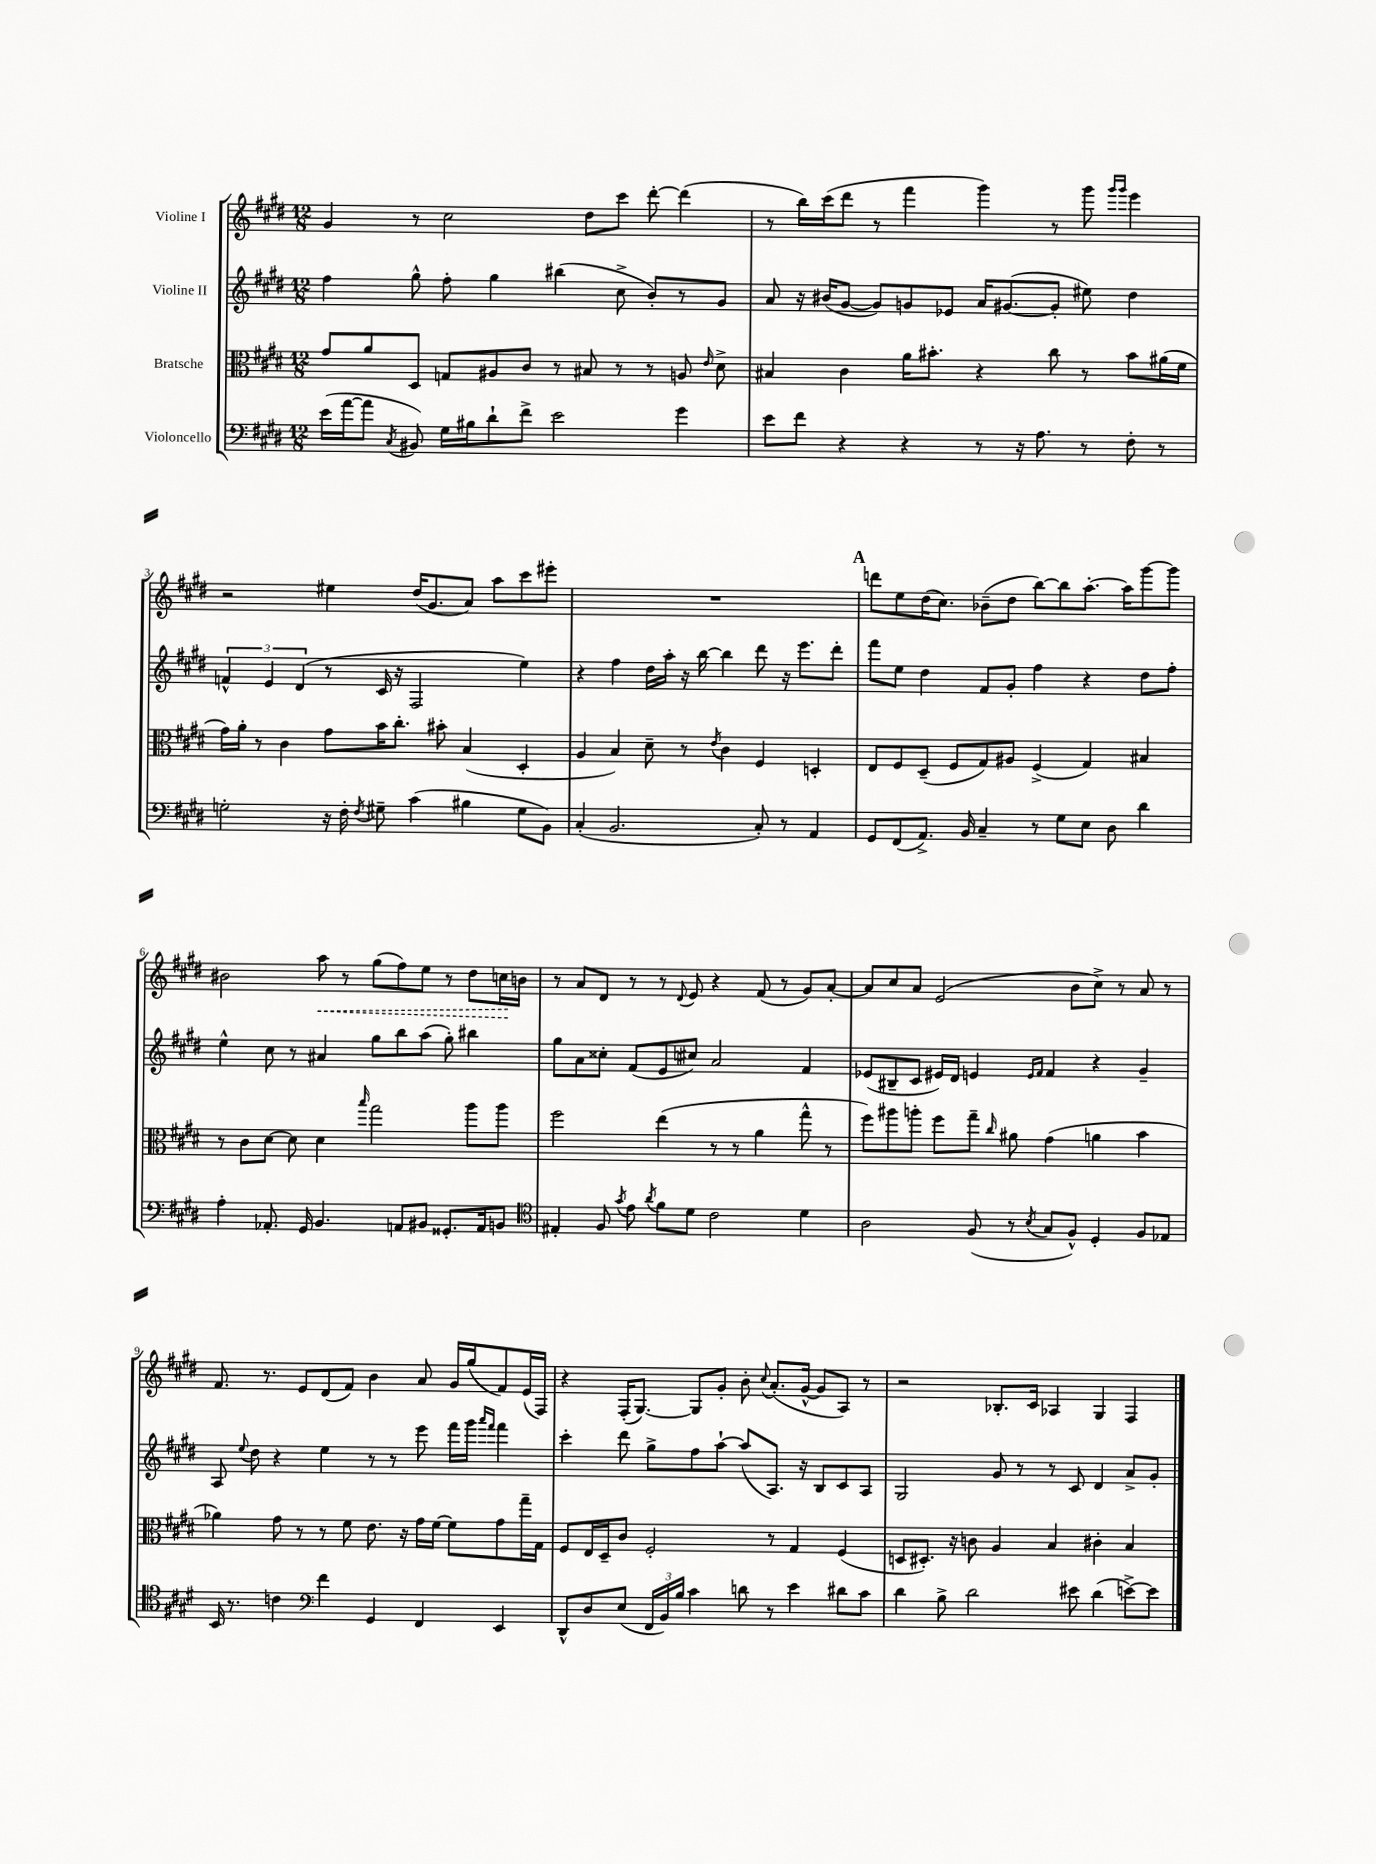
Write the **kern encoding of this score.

**kern	**kern	**kern	**kern	**dynam
*part4	*part3	*part2	*part1	*part1
*staff4	*staff3	*staff2	*staff1	*staff1
*I"Violoncello	*I"Bratsche	*I"Violine II	*I"Violine I	*
*clefF4	*clefC3	*clefG2	*clefG2	*
*k[f#c#g#d#]	*k[f#c#g#d#]	*k[f#c#g#d#]	*k[f#c#g#d#]	*
*M12/8	*M12/8	*M12/8	*M12/8	*
=1	=1	=1	=1	=1
(16e\LL	8g#/L	4ff#\	4g#/	.
[16a\J	.	.	.	.
8a\J]	8a/	.	.	.
8qC#/	.	.	.	.
8BB#X/)	8D#/J	8gg#^^\	8r	.
16G#\LL	8Gn/L	8ff#'\	2cc#\	.
16B#X\J	.	.	.	.
8d#`\	8A#X/	4gg#\	.	.
8f#^\J	8c#/J	.	.	.
2e\	8r	(4bb#X\	.	.
.	8B#X/	.	8dd#\L	.
.	8r	8cc#^\	8ccc#\J	.
.	8r	8b'/L)	[8ddd#'\	.
4g#\	8An/	8r	(4ddd#\]	.
.	16qqe/	.	.	.
.	8d#^\	8g#/J	.	.
=2	=2	=2	=2	=2
8e\L	4B#X/	8a/	8r	.
8f#\J	.	16r	16bb\LL)	.
.	.	(16b#X/KL	(16ccc#\J	.
4r	4c#\	[8g#/J	8ddd#\J	.
.	.	8g#/L])	8r	.
4r	16a\KL	8gn/	4fff#\	.
.	8.b#X'\J	.	.	.
.	.	8e-X/J	.	.
8r	4r	16a/KL	4ggg#\)	.
.	.	([8.g#X/	.	.
16r	.	.	.	.
8.A\	.	.	.	.
.	8cc#\	8g#'/J]	8r	.
8r	8r	8ee#X\)	8ggg#\	.
.	.	.	16qqggg#/LL	.
.	.	.	16qqggg#/JJ	.
8F#'\	8b#\L	4dd#\	4eee\	.
8r	(16a#X\L	.	.	.
.	16f#\JJ	.	.	.
!!LO:LB:g=z
=3	=3	=3	=3	=3
2Gn'\	16g#\LL)	6fn^^/	2r	.
.	16a'\JJ	.	.	.
.	8r	.	.	.
.	.	6e/	.	.
.	4c#\	.	.	.
.	.	(6d#/	.	.
16r	8g#\L	8r	4ee#X\	.
16F#'\	.	.	.	.
8qF#/	.	.	.	.
8G#X~\	16b\K	16c#/	.	.
.	8.cc#'\J	16r	.	.
(4c#\	.	2F#/	(16dd#/KL	.
.	.	.	8.g#/	.
.	8b#X'\	.	.	.
4B#X\	(4B/	.	8a/J)	.
.	.	.	8aa\L	.
8G#\L	4D#'/	4ee\)	8ccc#\	.
8BB\J)	.	.	8eee#X'\J	.
=4	=4	=4	=4	=4
(4C#'/	4A/	4r	1.r	.
2.BB/	4B/)	4ff#\	.	.
.	8d#~\	16dd#\LL	.	.
.	.	16aa'\JJ	.	.
.	8r	16r	.	.
.	.	[16bb\	.	.
.	8qe/	.	.	.
.	4c#\	4bb\]	.	.
8C#'/)	4F#/	8ddd#\	.	.
8r	.	16r	.	.
.	.	8.eee\L	.	.
4AA/	4Dn'/	.	.	.
.	.	8ddd#'\J	.	.
!!LO:REH:place=s1:t=A
=5	=5	=5	=5	=5
8GG#/L	8E/L	8fff#\L	8dddn\L	.
(8FF#/	8F#/	8ee\J	8ee\	.
8.AA^/J)	(8D#~/J	4dd#\	(16dd#\K	.
.	.	.	8.cc#\J)	.
.	8F#/L	.	.	.
16BB/	.	.	.	.
4C#~/	8G#/)	8f#/L	(8b-X~\L	.
.	8A#X/J	8g#'/J	8dd#\J	.
8r	(4F#^/	4ff#\	[8bb\L)	.
8G#\L	.	.	8bb\]	.
8E\J	4G#/)	4r	[8.aa'\J	.
8D#\	.	.	.	.
.	.	.	16aa\KL]	.
4d#\	4B#X/	8dd#\L	[8ggg#\	.
.	.	8ff#'\J	8ggg#\J]	.
!!LO:LB:g=z
=6	=6	=6	=6	=6
4A'\	8r	4ee^^\	2b#X\	.
.	8c#\L	.	.	.
8.AA-X'/	[8d#\J	8cc#\	.	.
.	8d#\]	8r	.	.
16GG#/	.	.	.	.
!	!	!	!	!LO:HP:b
4.BB/	4d#\	4a#X/	8aa\	<
.	.	.	8r	.
.	16qqbb/	.	.	.
.	2gg#\	8gg#\L	(8gg#\L	.
8AAn/L	.	8bb\	8ff#\)	.
8BB#X/J	.	(8aa\J	8ee\J	.
8.GG##X'/L	.	8gg#'\)	8r	.
.	8aa\L	4bb#X\	8dd#\L	.
16AA/k	.	.	.	.
8BBn/J	8aa\J	.	16ccn\L	.
.	.	.	16bn\JJ	[
=7	=7	=7	=7	=7
*clefC4	*	*	*	*
4E#X'/	2ff#\	8gg#\L	8r	.
.	.	8a\	8a/L	.
8F#/	.	8cc##X'\J	8d#/J	.
8qg#/	.	.	.	.
8e\	.	(8f#/L	8r	.
8qa/	.	.	.	.
8f#\L	(4ee\	8e/	8r	.
.	.	.	8qqd#/	.
8d#\J	.	8cc#X/J)	8e/	.
2c#\	8r	2a/	4r	.
.	8r	.	.	.
.	4a\	.	(8f#/	.
.	.	.	8r	.
4d#\	8gg#^^\	4f#/	8g#/L)	.
.	8r	.	[8a'/J	.
=8	=8	=8	=8	=8
2A\	8ff#\L)	(8e-X/L	8a/L]	.
.	8aa#X\	8B#X~/	8cc#/	.
.	8aan'\J	8c#/J	8a/J	.
.	8ff#\L	16e#X/LL)	(2e/	.
.	.	16d#/JJ	.	.
(8F#/	8gg#~\J	4en/	.	.
.	16qqcc#/	.	.	.
8r	8a#X\	.	.	.
.	.	16qqe/LL	.	.
8qB/	.	16qqf#/JJ	.	.
8G#/L	(4g#\	4f#/	.	.
8F#^^/J)	.	.	8b\L	.
4D#'/	4an\	4r	8cc#^\J)	.
.	.	.	8r	.
8F#/L	4b\	4g#~/	8a/	.
8E-X/J	.	.	8r	.
!!LO:LB:g=z
=9	=9	=9	=9	=9
16BB/	4a-X\)	8A/	8.f#/	.
8.r	.	.	.	.
.	.	8qqee/	.	.
.	.	8dd#\	.	.
.	.	.	8.r	.
4cn\	8g#\	4r	.	.
.	8r	.	8e/L	.
*clefF4	*	*	*	*
4f#\	8r	4ee\	(8d#/	.
.	8f#\	.	8f#/J)	.
4GG#/	8.e\	8r	4b\	.
.	.	8r	.	.
.	16r	.	.	.
4FF#/	16g#\LL	8eee\	8a/	.
.	[16f#\JJ	.	.	.
.	8f#\L]	16fff#\LL	16g#/LL	.
.	.	16ggg#\JJ	(16gg#/J	.
.	.	16qqaaa/LL	.	.
.	.	16qqfff#/JJ	.	.
4EE/	8g#\	4fff#\	8f#/)	.
.	16gg#~\L	.	(16e/L	.
.	16G#\JJ	.	16F#/JJ)	.
=10	=10	=10	=10	=10
8DD#^^/L	8F#/L	4ccc#'\	4r	.
8D#/	16E/L	.	.	.
.	16D#~/J	.	.	.
(8E/J	8c#/J	8ddd#\	(16F#'/KL	.
.	.	.	[8.G#/J)	.
24FF#/LL	2F#'/	8gg#^\L	.	.
24BB/)	.	.	.	.
24B/JJ	.	.	.	.
4c#\	.	8ff#\	8G#/L]	.
.	.	[8aa`\J	8g#'/J	.
8dn\	.	(8aa/L]	8b'\	.
.	.	.	8qqcc#/	.
8r	8r	8.A/J)	(8.a'/L	.
4e\	4G#/	.	.	.
.	.	16r	[16g#^^/Jk	.
.	.	8B/L	8g#/L]	.
8d#X\L	(4F#/	8c#/	8A/J)	.
8c#\J	.	8A/J	8r	.
=11	=11	=11	=11	=11
4d#\	8Dn/L	2G#/	2r	.
.	8.D#X'/J)	.	.	.
8B^\	.	.	.	.
.	16r	.	.	.
2d#\	8cn\	.	.	.
.	4A/	8g#/	8.B-X'/L	.
.	.	8r	.	.
.	.	.	16c#/Jk	.
.	4B/	8r	4A-X/	.
8e#X\	.	8c#/	.	.
(4d#\	4c#X'\	4d#/	4G#/	.
[8en^\L)	4B/	8a^/L	4F#/	.
8e\J]	.	8g#'/J	.	.
==	==	==	==	==
*-	*-	*-	*-	*-
